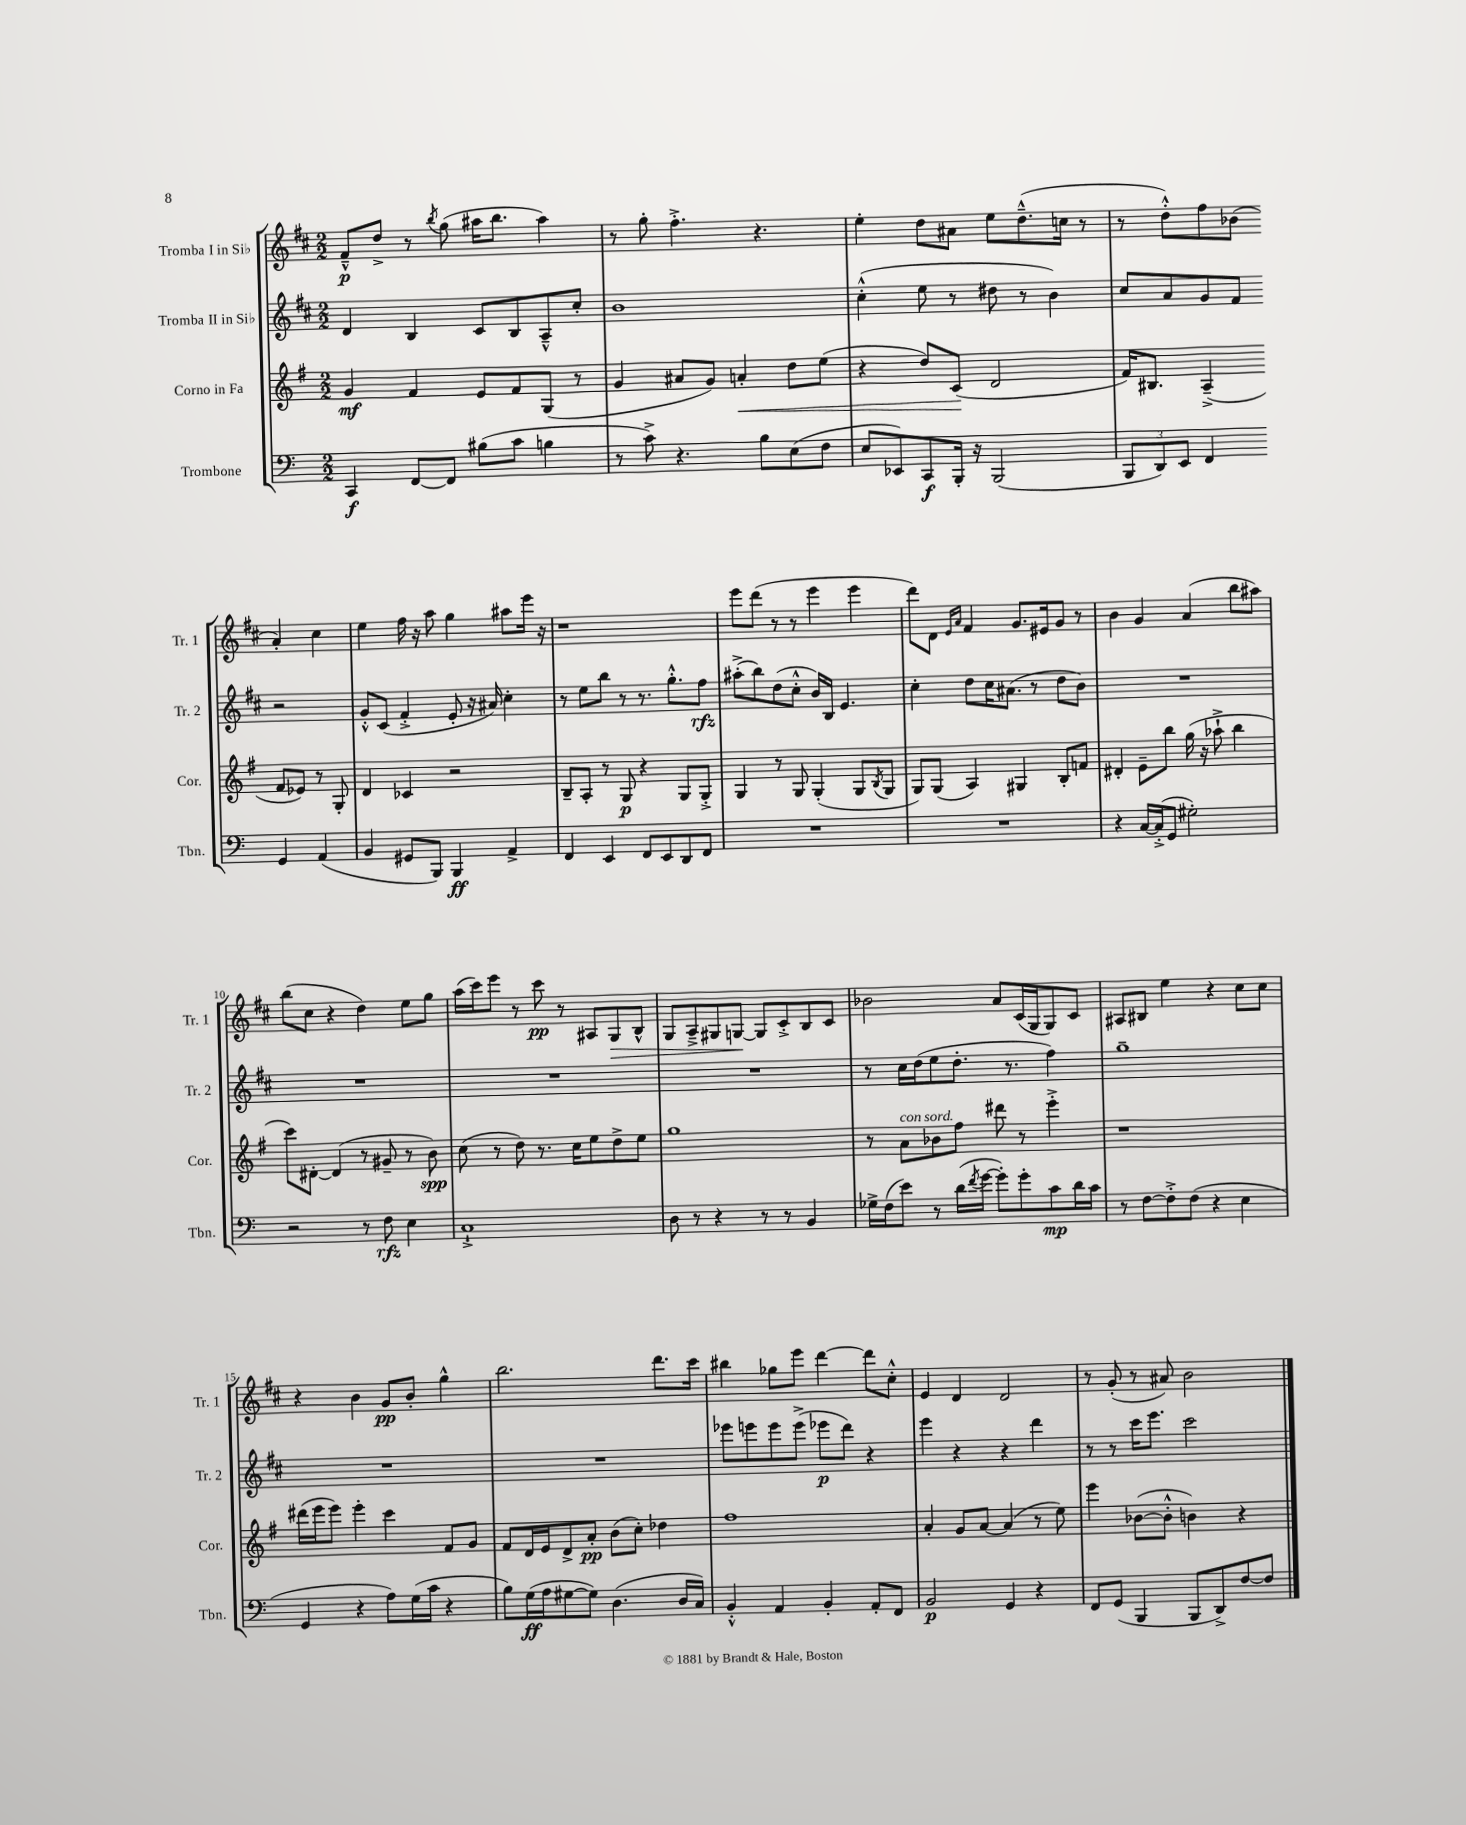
<<
\new StaffGroup <<
\new Staff = "s0" \with { instrumentName = "Tromba I in Sib" shortInstrumentName = "Tr. 1" } {
    \clef treble \key d \major \numericTimeSignature \time 2/2
    fis'8---^\p d''8-> r8 \acciaccatura { b''8 } g''8( ais''16 b''8. ais''4) |
    r8 g''8-. fis''4.-.-> r4. |
    e''4-. d''8 ais'8 e''8 d''8.---^( c''16 r8 |
    r8 d''8-.-^) fis''8 bes'8( a'4-.) cis''4 |
    e''4 fis''16 r16 a''8 g''4 ais''8 e'''16 r16 |
    r1 |
    e'''8 d'''8( r8 r8 e'''4 e'''4 |
    d'''8) d'8 \grace { e'16 a'16 } fis'4 g'8. eis'16 g'8 r8 |
    b'4 g'4 a'4( b''8 ais''8) |
    b''8( cis''8 r4 d''4) e''8 g''8 |
    a''16( cis'''16) e'''8 r8 cis'''8\pp r8 ais8 g8\> b8-^ |
    g8 a8---> gis8 g8~\! g8 cis'8-.-> b8 cis'8 |
    bes'2 a'8 cis'16( g16 g8) cis'8 |
    ais8 bis8 e''4 r4 cis''8 cis''8 |
    r4 b'4 g'8\pp b'8-. g''4-^ |
    b''2. d'''8. cis'''16 |
    bis''4 ges''8 e'''8 d'''4~ d'''8 cis''8-.-^ |
    e'4 d'4 d'2 |
    r8 g'8-.( r8 ais'8) b'2 \bar "|." |
}
\new Staff = "s1" \with { instrumentName = "Tromba II in Sib" shortInstrumentName = "Tr. 2" } {
    \clef treble \key d \major \numericTimeSignature \time 2/2
    d'4 b4 cis'8 b8 a8---^ cis''8-. |
    b'1 |
    cis''4-.-^( e''8 r8 dis''8 r8 b'4) |
    cis''8 a'8 g'8 fis'8 r2 |
    g'8-.-^ cis'8( fis'4-.-> e'8-. r16 ais'16) cis''4-. |
    r8 e''8 b''8 r8 r8. g''8.-.-^ fis''8\rfz |
    ais''8-.->( b''8) d''8( cis''8-.-^ b'16) b16 e'4. |
    cis''4-. d''8 cis''16 ais'8.( r8 d''8 b'8) |
    R1 |
    R1 |
    R1 |
    R1 |
    r8 cis''16 d''16( e''8 d''8.-. r8. fis''4) |
    g''1-- |
    R1 |
    R1 |
    ees'''8 e'''8 e'''8 e'''8->( ees'''8\p d'''8) r4 |
    e'''4 r4 r4 d'''4 |
    r8 r8 cis'''16 e'''8. cis'''2 \bar "|." |
}
\new Staff = "s2" \with { instrumentName = "Corno in Fa" shortInstrumentName = "Cor." } {
    \clef treble \key g \major \numericTimeSignature \time 2/2
    g'4\mf fis'4 e'8 fis'8 g8( r8 |
    g'4 ais'8 g'8) a'4-.\< d''8 e''8( |
    r4 d''8) c'8\!( d'2 |
    fis'16) bis8. a4--->( fis'8 ees'8) r8 g8-. |
    d'4 ces'4 r2 |
    b8-- a8-. r8 g8\p r4 g8 g8-.-> |
    g4 r8 g8 g4-.( g8 \acciaccatura { b8 } g8 |
    g8) g8( a4) gis4 b8-. f'8 |
    dis'4-. e'8-- b''8 g''16( r16 aes''8-!-> b''4 |
    c'''8) dis'8~-. dis'4( r8 gis'8-- r8 b'8\spp) |
    c''8( r8 d''8) r8. c''16 e''8 d''8-> e''8 |
    g''1 |
    r8 a'8^\markup { \italic "con sord." } bes'8 fis''8 dis'''8 r8 e'''4-.-> |
    r1 |
    dis'''16( e'''16 e'''8) e'''4-. c'''4 fis'8 g'8 |
    fis'8 d'16 e'16 d'8-> a'8-.\pp b'8( c''8-.) des''4 |
    fis''1 |
    a'4-. g'8 a'8~ a'4( r8 e''8) |
    e'''4 bes'8~( bes'8-.-^ b'4) r4 \bar "|." |
}
\new Staff = "s3" \with { instrumentName = "Trombone" shortInstrumentName = "Tbn." } {
    \clef bass \key c \major \numericTimeSignature \time 2/2
    c,4\f f,8~ f,8 bis8( c'8 b4 |
    r8 c'8->) r4. b8 e8( f8 |
    e8 ees,8) c,8\f b,,16-. r16 b,,2( |
    \tuplet 3/2 { b,,8 d,8) e,8 } f,4 g,4 a,4( |
    b,4 gis,8 b,,8) b,,4\ff a,4-> |
    f,4 e,4 f,8 e,8 d,8 f,8 |
    R1 |
    R1 |
    r4 c16~ c16-.->( g,8 gis2-.) |
    r2 r8 f8\rfz e4 |
    c1-!-> |
    d8 r8 r4 r8 r8 b,4 |
    ges16-> f16( e'8) r8 d'16( \acciaccatura { f'8 } g'16~ g'8-.) g'8-. c'8\mp d'16 c'16 |
    r8 f8~ f8-.-> f8( r4 e4 |
    g,4 r4 a8) g16( c'16 r4 |
    b8) g16\ff( a16 gis8~ gis8) d4.( d16 c16) |
    b,4-.-^ a,4 b,4-. a,8-. f,8 |
    b,2\p g,4 r4 |
    f,8 g,8( b,,4 b,,8 d,8->) f8~ f8 \bar "|." |
}
>>
>>
